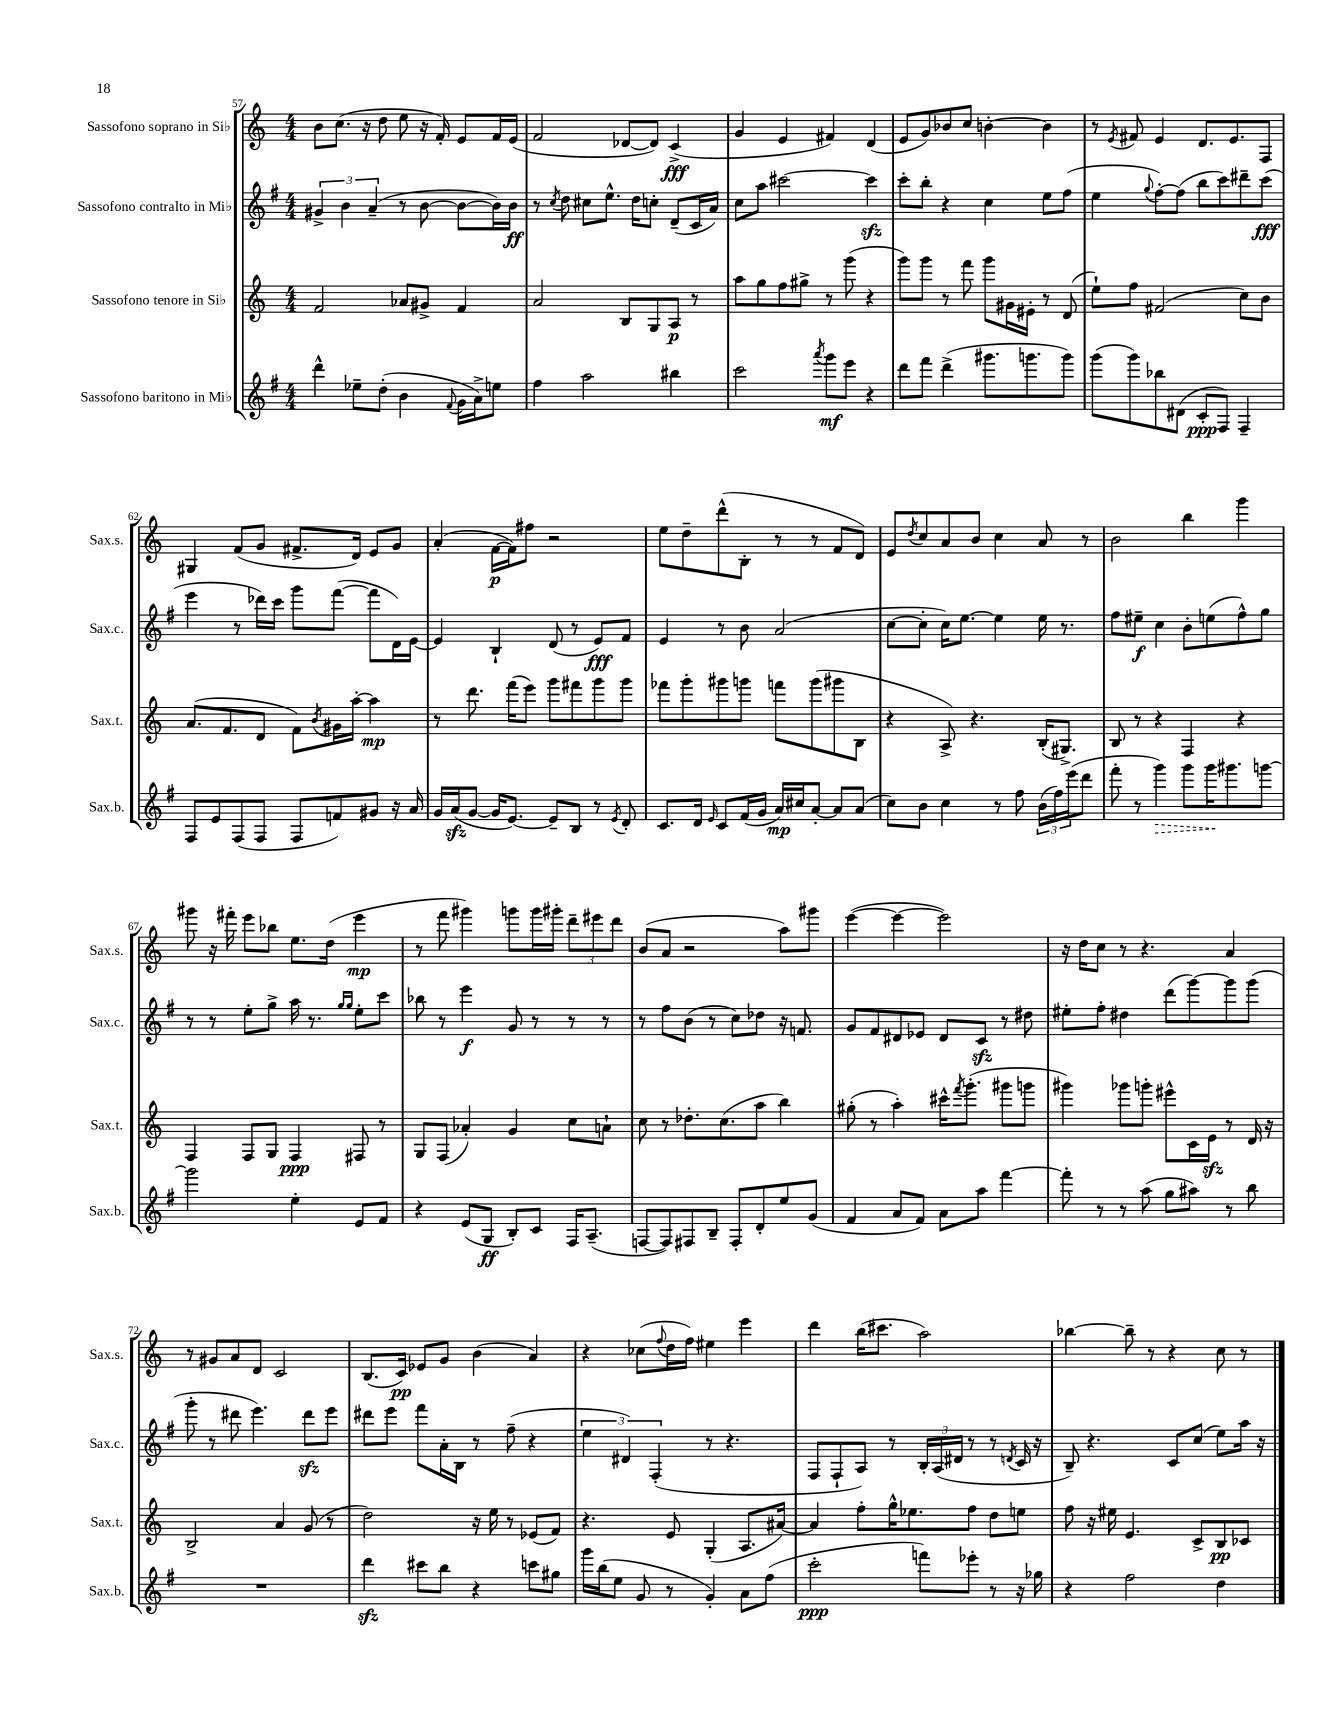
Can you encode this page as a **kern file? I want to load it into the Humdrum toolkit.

**kern	**kern	**kern	**kern
*staff4	*staff3	*staff2	*staff1
*clefG2	*clefG2	*clefG2	*clefG2
*k[f#]	*k[]	*k[f#]	*k[]
*M4/4	*M4/4	*M4/4	*M4/4
4ddd^^	2f	6g#^	8b
.	.	.	(8.cc
.	.	6b	.
8ee-~	.	.	.
.	.	.	16r
.	.	(6a~	.
(8dd'	.	.	8dd
4b	8a-	8r	8ee
.	8g#^	[8b	16r
.	.	.	16f')
8qqf#	.	.	.
16g	4f	8b_	8e
16a^)	.	.	.
8ee	.	16b])	16f
.	.	16b	(16e
=	=	=	=
4ff#	2a	8r	2f
.	.	8qcc	.
.	.	8dd	.
2aa	.	8cc#	.
.	.	8.ee^^	.
.	8B	.	[8d-
.	.	16dd	.
.	8G	8cc'	8d-])
4bb#	8A	(8d~	(4c^
.	8r	16c	.
.	.	16a)	.
=	=	=	=
2ccc	8aa	8cc	4g
.	8gg	8aa	.
.	8ff	[2ccc#	4e
.	8gg#^	.	.
8qaaa	.	.	.
8ggg	8r	.	4f#)
8eee	(8ggg	.	.
4r	4r	4ccc#]	(4d
=	=	=	=
8ddd	8ggg)	8ccc'	8e
8fff#	8ggg	8bb'	8g)
(4ddd^	8r	4r	8b-
.	8fff	.	8cc
8.ggg#	8ggg	4cc	[4b'
.	16g#	.	.
8.ggg	16e#'	.	.
.	8r	8ee	4b]
8ggg)	(8d	(8ff#	.
=	=	=	=
(8ggg	8ee`)	4ee	8r
.	.	.	8qe
8ggg)	8ff	.	8f#
.	.	8qqgg	.
8bb-	(2f#	[8ff#')	4e
(8d#	.	(8ff#]	.
8c'	.	8bb	8.d
8F#)	.	8ccc)	.
.	.	.	8.e
4F#~	8cc)	8ddd#~	.
.	8b	(8ccc	8F
=	=	=	=
8F#	(8.a	4eee	4G#
8e	.	.	.
.	8.f	.	.
(8F#	.	8r	(8f
8F#	8d	16ddd-)	8g
.	.	16ccc	.
8F#	8f)	8ggg	8.f#^
.	8qb	.	.
8f)	16g#	([8fff#	.
.	[16aa'	.	16d)
8g#	4aa]	8fff#]	8e
16r	.	16d)	8g
16a	.	[16e	.
=	=	=	=
16g	8r	4e]	(4a'
(16a	.	.	.
[8g	8.ddd	.	.
16g]	.	4B`	[16f
[8.e)	(16fff	.	16f])
.	8eee)	.	8ff#
8e~]	8ggg	(8d	2r
8B	8fff#	8r	.
8r	8ggg	8e)	.
8qe	.	.	.
8d'	8ggg	8f#	.
=	=	=	=
8.c	8fff-	4e	8ee
.	8ggg'	.	8dd~
16d	.	.	.
16qqe	.	.	.
8c	8ggg#	8r	(8ddd^^
(16f#	8ggg	8b	8B'
16g	.	.	.
16a)	8fff	(2a	8r
16cc#	.	.	.
[8a'	(8ggg	.	8r
8a]	8ggg#	.	8f
(8a	8B	.	8d)
=	=	=	=
8cc)	4r	[8cc	8e
.	.	.	8qdd
8b	.	8cc']	8cc
4cc	8A^)	16cc)	8a
.	.	[8.ee	.
.	4.r	.	8b
8r	.	4ee]	4cc
8ff#	.	.	.
(24b	(16B'	16ee	8a
24ff#)	.	.	.
.	8.G#^)	8.r	.
(24eee	.	.	.
8ddd	.	.	8r
=	=	=	=
8fff#'	8B	8ff#	2b
8r	8r	8ee#~	.
4ggg)	4r	4cc	.
8ggg	4F	8b'	4bb
16ggg	.	(8ee	.
8.ggg#	.	.	.
.	4r	8ff#^^)	4ggg
[8ggg	.	8gg	.
=	=	=	=
2ggg]	4F	8r	8ggg#
.	.	8r	16r
.	.	.	16fff#'
.	8F	8ee'	8eee
.	8G	8gg^	8bb-
4ee'	4F	16aa	8.ee
.	.	8.r	.
.	.	.	(16dd
.	.	16qqgg	.
.	.	16qqgg	.
8e	8F#	8ee'	4eee
8f#	8r	8ccc	.
=	=	=	=
4r	8G	8bb-	8r
.	(8F	8r	8fff
(8e	4a-')	4eee	4ggg#)
8G	.	.	.
8B')	4g	8g	8ggg
8c	.	8r	16ggg
.	.	.	16ggg#'
16F#	8cc	8r	12ddd~
(8.A~	.	.	.
.	.	.	12eee#
.	8a`	8r	.
.	.	.	12ddd
=	=	=	=
[8F	8cc	8r	(8b
8F])	8r	8ff#	8a
8F#	8.dd-'	(8b	2r
8B~	.	8r	.
.	(8.cc	.	.
8F#'	.	8cc)	.
8d'	8aa	8dd-	.
8ee	4bb)	16r	8aa)
.	.	8.f	.
(8g	.	.	8ggg#
=	=	=	=
4f#	(8gg#'	8g	([4eee
.	8r	8f#	.
8a	4aa')	8d#	4eee_
8f#)	.	8e-	.
8a	16ccc#^^	8d#	2eee])
.	8qfff	.	.
.	(8.ggg'	.	.
8aa	.	8c	.
[4fff#	8ggg#	8r	.
.	8ggg	8dd#	.
=	=	=	=
8fff#']	4ggg#)	8ee#'	16r
.	.	.	16dd
8r	.	8ff#'	8cc
8r	8ggg-	4dd#	8r
(8aa	8ggg'	.	4.r
8gg	8eee#^^	(8ddd	.
8aa#)	16c	[8ggg)	.
.	16e	.	.
8r	8r	8ggg]	4a
8bb	16d	(8ggg	.
.	16r	.	.
=	=	=	=
1r	2B^	8ggg'	8r
.	.	8r	8g#
.	.	8ddd#	8a
.	.	4.eee)	8d
.	4a	.	2c
.	(8g	8ddd#	.
.	8r	8eee	.
=	=	=	=
4ddd	2dd)	8ddd#	(8.B
.	.	8eee	.
.	.	.	16c)
8ccc#	.	8fff#	8e-
8bb	.	16a'	8g
.	.	16B	.
4r	16r	8r	(4b
.	16ee	.	.
.	8r	(8ff#~	.
8ccc	(8e-	4r	4a)
8gg#	8f)	.	.
=	=	=	=
16ggg	4.r	6ee	4r
(16bb	.	.	.
8ee	.	.	.
.	.	6d#)	.
8g	.	.	(8cc-
.	.	(6F#'	.
.	.	.	8qqff
8r	8e	.	16dd
.	.	.	16ff)
4g')	(4G'	8r	4ee#
.	.	4.r	.
8a	8.A	.	4eee
(8ff#	.	.	.
.	[16a#)	.	.
=	=	=	=
2ccc'	4a#]	8F#	4ddd
.	.	8F#`	.
.	8ff'	8A)	(16bb
.	.	.	8.ccc#
.	16gg^^	8r	.
.	8.ee-	.	.
8fff)	.	24B'	2aa)
.	.	(24A	.
.	.	24d#	.
8eee-'	8ff	8r	.
8r	8dd	8r	.
.	.	8qd	.
16r	8ee	16c	.
16gg-	.	16r	.
=	=	=	=
4r	8ff	8B~)	[4bb-
.	16r	4.r	.
.	16ee#	.	.
2ff#	4.e	.	8bb-~]
.	.	.	8r
.	.	8c	4r
.	8c^	(8cc	.
4dd	8B	8ee)	8cc
.	8c-	16aa	8r
.	.	16r	.
==	==	==	==
*-	*-	*-	*-
